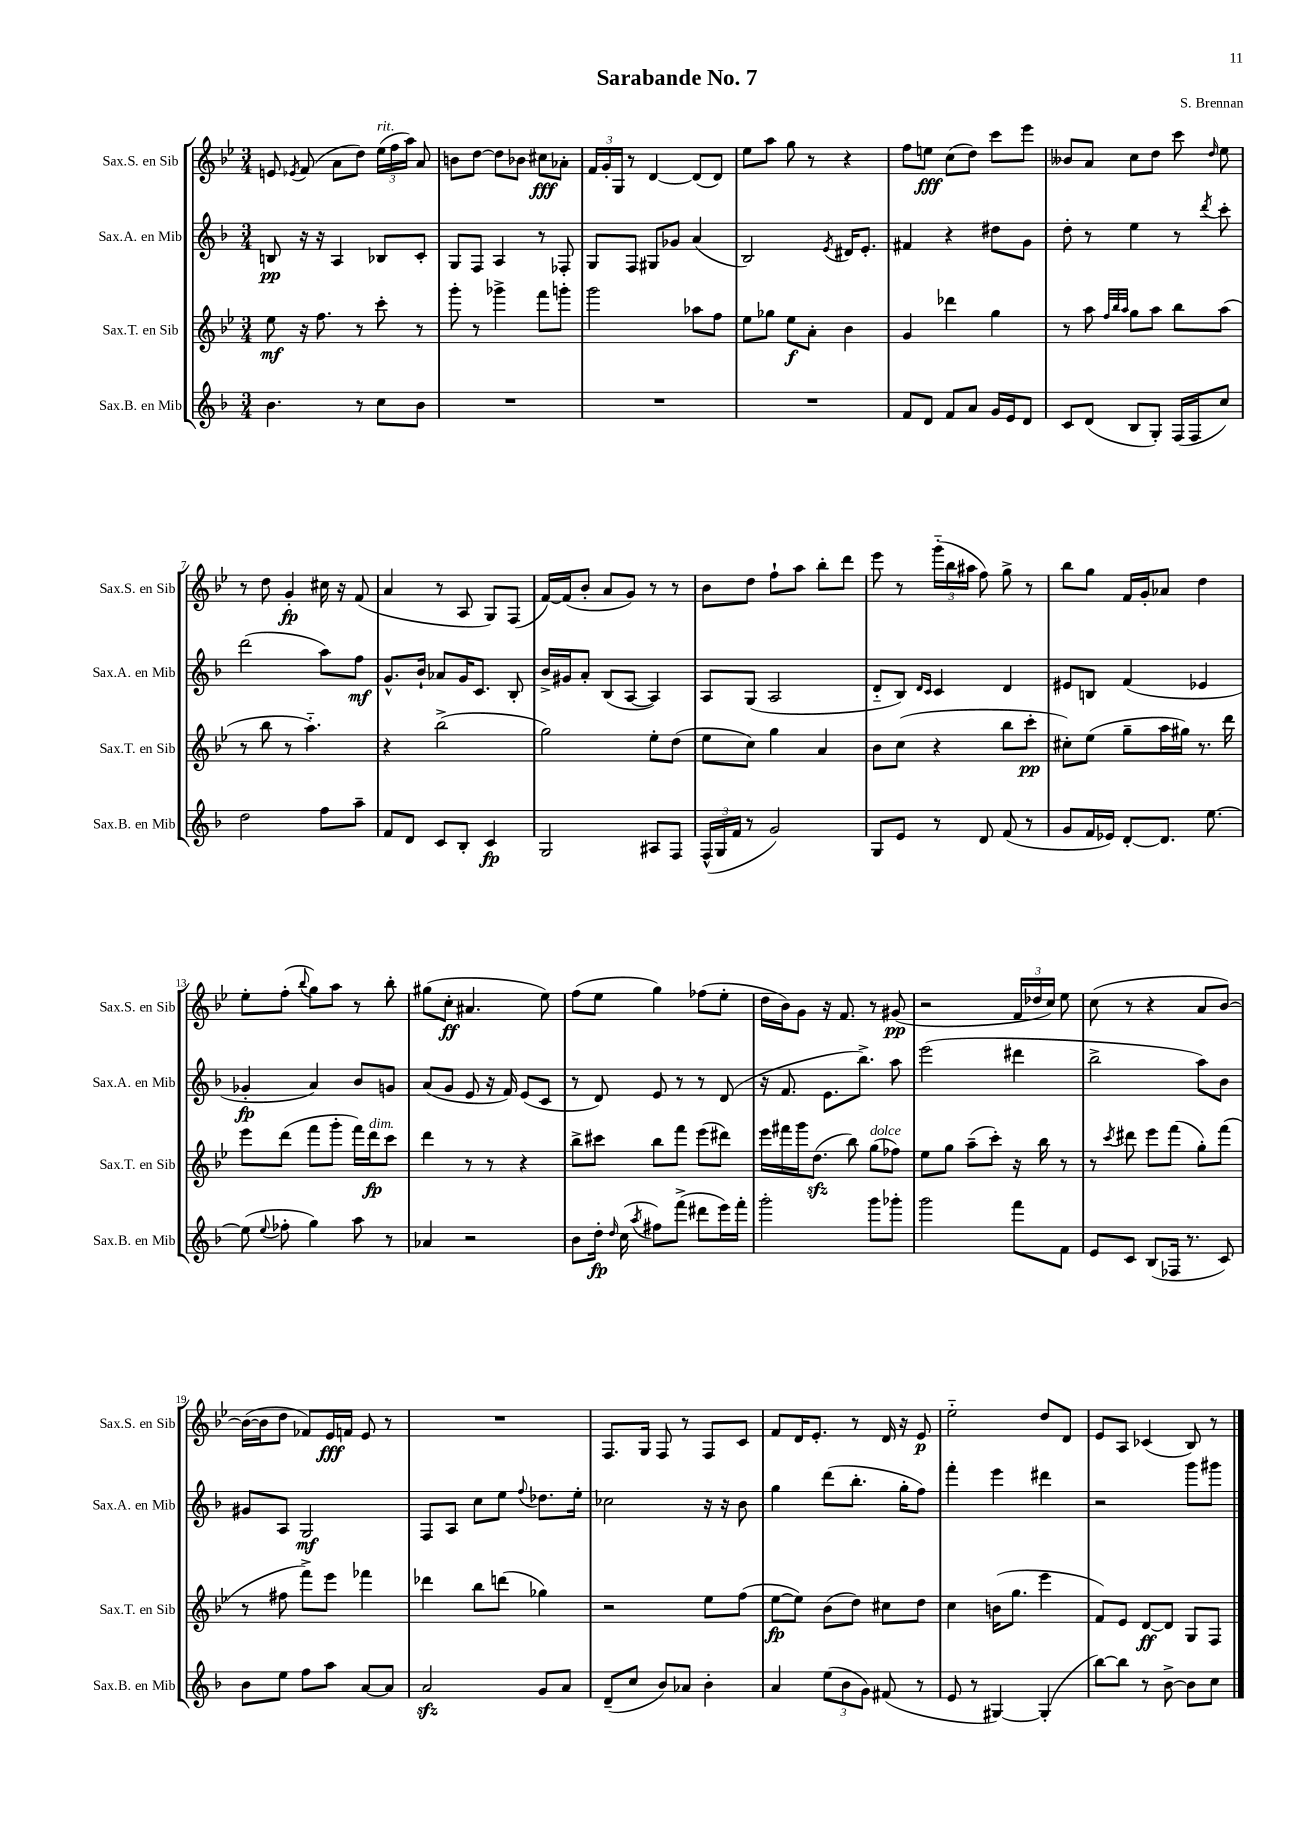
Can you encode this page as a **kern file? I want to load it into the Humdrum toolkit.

**kern	**kern	**kern	**kern
*staff4	*staff3	*staff2	*staff1
*clefG2	*clefG2	*clefG2	*clefG2
*k[b-]	*k[b-e-]	*k[b-]	*k[b-e-]
*M3/4	*M3/4	*M3/4	*M3/4
4.b-	8ee-	8B	8e
.	.	.	8qe-
.	16r	16r	(8f
.	8.ff	16r	.
.	.	4A	8a
8r	8r	.	8dd)
8cc	8ccc'	8B-	(24ee-
.	.	.	24ff
.	.	.	24aa)
8b-	8r	8c'	8a
=	=	=	=
2.r	8ggg'	8G	8b
.	8r	8F	[8dd
.	4ggg-^	4A	8dd]
.	.	.	8b-
.	8fff	8r	8cc#
.	8ggg'	8F-'	8a-'
=	=	=	=
2.r	2ggg	8G	24f
.	.	.	24g'
.	.	.	24G
.	.	8F	8r
.	.	8G#	[4d
.	.	8g-	.
.	8aa-	(4a	(8d]
.	8ff	.	8d)
=	=	=	=
2.r	8ee-	2B-)	8ee-
.	8gg-	.	8aa
.	8ee-	.	8gg
.	8a'	.	8r
.	.	8qe	.
.	4b-	16d#	4r
.	.	8.e'	.
=	=	=	=
8f	4g	4f#	8ff
8d	.	.	8ee
8f	4ddd-	4r	(8cc
8a	.	.	8dd)
16g	4gg	8dd#	8ccc
16e	.	.	.
8d	.	8g	8eee-
=	=	=	=
8c	8r	8dd'	8b--
(8d	8aa	8r	8a
.	32qqff	.	.
.	32qqbb-	.	.
.	32qqaa	.	.
8B-	8gg	4ee	8cc
8G')	8aa	.	8dd
(16F	8bb-	8r	8ccc
16F	.	.	.
.	.	8qddd	16qqdd
8cc)	(8aa	8ccc'	8ee-
=	=	=	=
2dd	8r	(2ddd	8r
.	8bb-	.	8dd
.	8r	.	4g'
.	4.aa'~)	.	.
8ff	.	8aa)	16cc#
.	.	.	16r
8aa~	.	8ff	(8f
=	=	=	=
8f	4r	8.g^^	4a
8d	.	.	.
.	.	16b-`	.
8c	(2bb-^	8a-	8r
8B-'	.	16g	8A
.	.	8.c	.
4c	.	.	8G)
.	.	8B-'	(8F
=	=	=	=
2G	2gg)	16b-^	[16f)
.	.	16g#	(16f]
.	.	8a'	8b-'
.	.	(8B-	8a
.	.	[8A	8g)
8A#	8ee-'	4A])	8r
8F	(8dd	.	8r
=	=	=	=
(24F^^	8ee-	8A	8b-
24G	.	.	.
24f	.	.	.
8r	8cc)	(8G	8dd
2g)	4gg	2A	8ff`
.	.	.	8aa
.	4a	.	8bb-'
.	.	.	8ddd
=	=	=	=
8G	8b-	8d'~	8eee-
8e	(8cc	8B-)	8r
.	.	16qqd	.
.	.	16qqc	.
8r	4r	4c	(24ggg'~
.	.	.	24bb-
.	.	.	24aa#
8d	.	.	8ff)
(8f	8bb-	4d	8gg^
8r	8ccc'	.	8r
=	=	=	=
8g	8cc#')	8e#	8bb-
16f	(8ee-	8B	8gg
16e-)	.	.	.
[8d'	8gg~	(4f	16f
.	.	.	16g'
8.d]	16aa	.	8a-
.	16gg#)	.	.
.	8.r	4e-	4dd
[8.ee	.	.	.
.	16ddd	.	.
=	=	=	=
(8ee]	8eee-	4g-'	8ee-'
8qqee	.	.	.
8ff-'	(8ddd	.	(8ff'
.	.	.	8qqbb-
4gg)	8fff	4a)	8gg)
.	8ggg'	.	8aa
8aa	16fff)	8b-	8r
.	16ddd	.	.
8r	8ccc	8g	8bb-'
=	=	=	=
4a-	4ddd	(8a	(8gg#
.	.	8g	8cc'
2r	8r	8e	4.a#
.	8r	16r	.
.	.	16f)	.
.	4r	(8e	.
.	.	8c	8ee-)
=	=	=	=
8b-	8bb-^	8r	(8ff
16dd'	8ccc#	8d)	8ee-
16qqdd	.	.	.
(16cc	.	.	.
8qaa	.	.	.
8ff#)	8bb-	8e	4gg)
(8fff^	8fff	8r	.
8ddd#	(8eee-	8r	(8ff-
16eee)	8ddd#)	(8d	8ee-'
16fff'	.	.	.
=	=	=	=
2ggg'	16eee-	16r	16dd
.	16fff#	8.f	16b-)
.	16ggg	.	8g
.	(8.dd	.	.
.	.	8.e	16r
.	.	.	8.f
.	8bb-)	.	.
.	.	8.bb-^)	.
8ggg	(8gg	.	8r
8ggg-'	8ff-)	8aa	(8g#
=	=	=	=
2ggg	8ee-	(2eee	2r
.	8gg	.	.
.	(8aa~	.	.
.	8ccc')	.	.
8fff	16r	4ddd#	24f
.	.	.	24dd-
.	16bb-	.	.
.	.	.	24cc)
8f	8r	.	8ee-
=	=	=	=
8e	8r	2bb-^	(8cc
.	8qccc	.	.
8c	8ddd#	.	8r
(8B-	8eee-	.	4r
16F-	(8fff	.	.
8.r	.	.	.
.	8gg')	8aa)	8a
8c)	(8fff	8b-	[8b-)
=	=	=	=
8b-	8r	8g#	(16b-_
.	.	.	16b-]
8ee	8ff#	8A	8dd
8ff	8fff^)	2G	8f-)
8aa	8eee-	.	16e-
.	.	.	16f
[8a	4fff-	.	8e-
8a]	.	.	8r
=	=	=	=
2a	4ddd-	8F	2.r
.	.	8A	.
.	8bb-	8cc	.
.	(8ddd	8ee	.
.	.	8qqff	.
8g	4gg-)	8.dd-	.
8a	.	.	.
.	.	16ee'	.
=	=	=	=
(8d~	2r	2cc-	8.F
8cc	.	.	.
.	.	.	16G
8b-)	.	.	8F
8a-	.	.	8r
4b-'	8ee-	16r	8F
.	.	16r	.
.	(8ff	8b-	8c
=	=	=	=
4a	[8ee-	4gg	8f
.	8ee-])	.	16d
.	.	.	8.e-'
(12ee	(8b-	(8ddd	.
12b-	.	.	.
.	8dd)	8.bb-'	8r
12g)	.	.	.
(8f#	8cc#	.	16d
.	.	16gg'	16r
8r	8dd	8ff)	8e-
=	=	=	=
8e	4cc	4fff'	2ee-'~
8r	.	.	.
[4G#)	(16b	4eee	.
.	8.gg	.	.
(4G#']	4eee-	4ddd#	8dd
.	.	.	8d
=	=	=	=
[8bb-)	8f)	2r	8e-
8bb-]	8e-	.	8A
8r	[8d	.	(4c-
[8b-^	8d]	.	.
8b-]	8G	8ggg	8B-)
8cc	8F	8ggg#	8r
==	==	==	==
*-	*-	*-	*-
